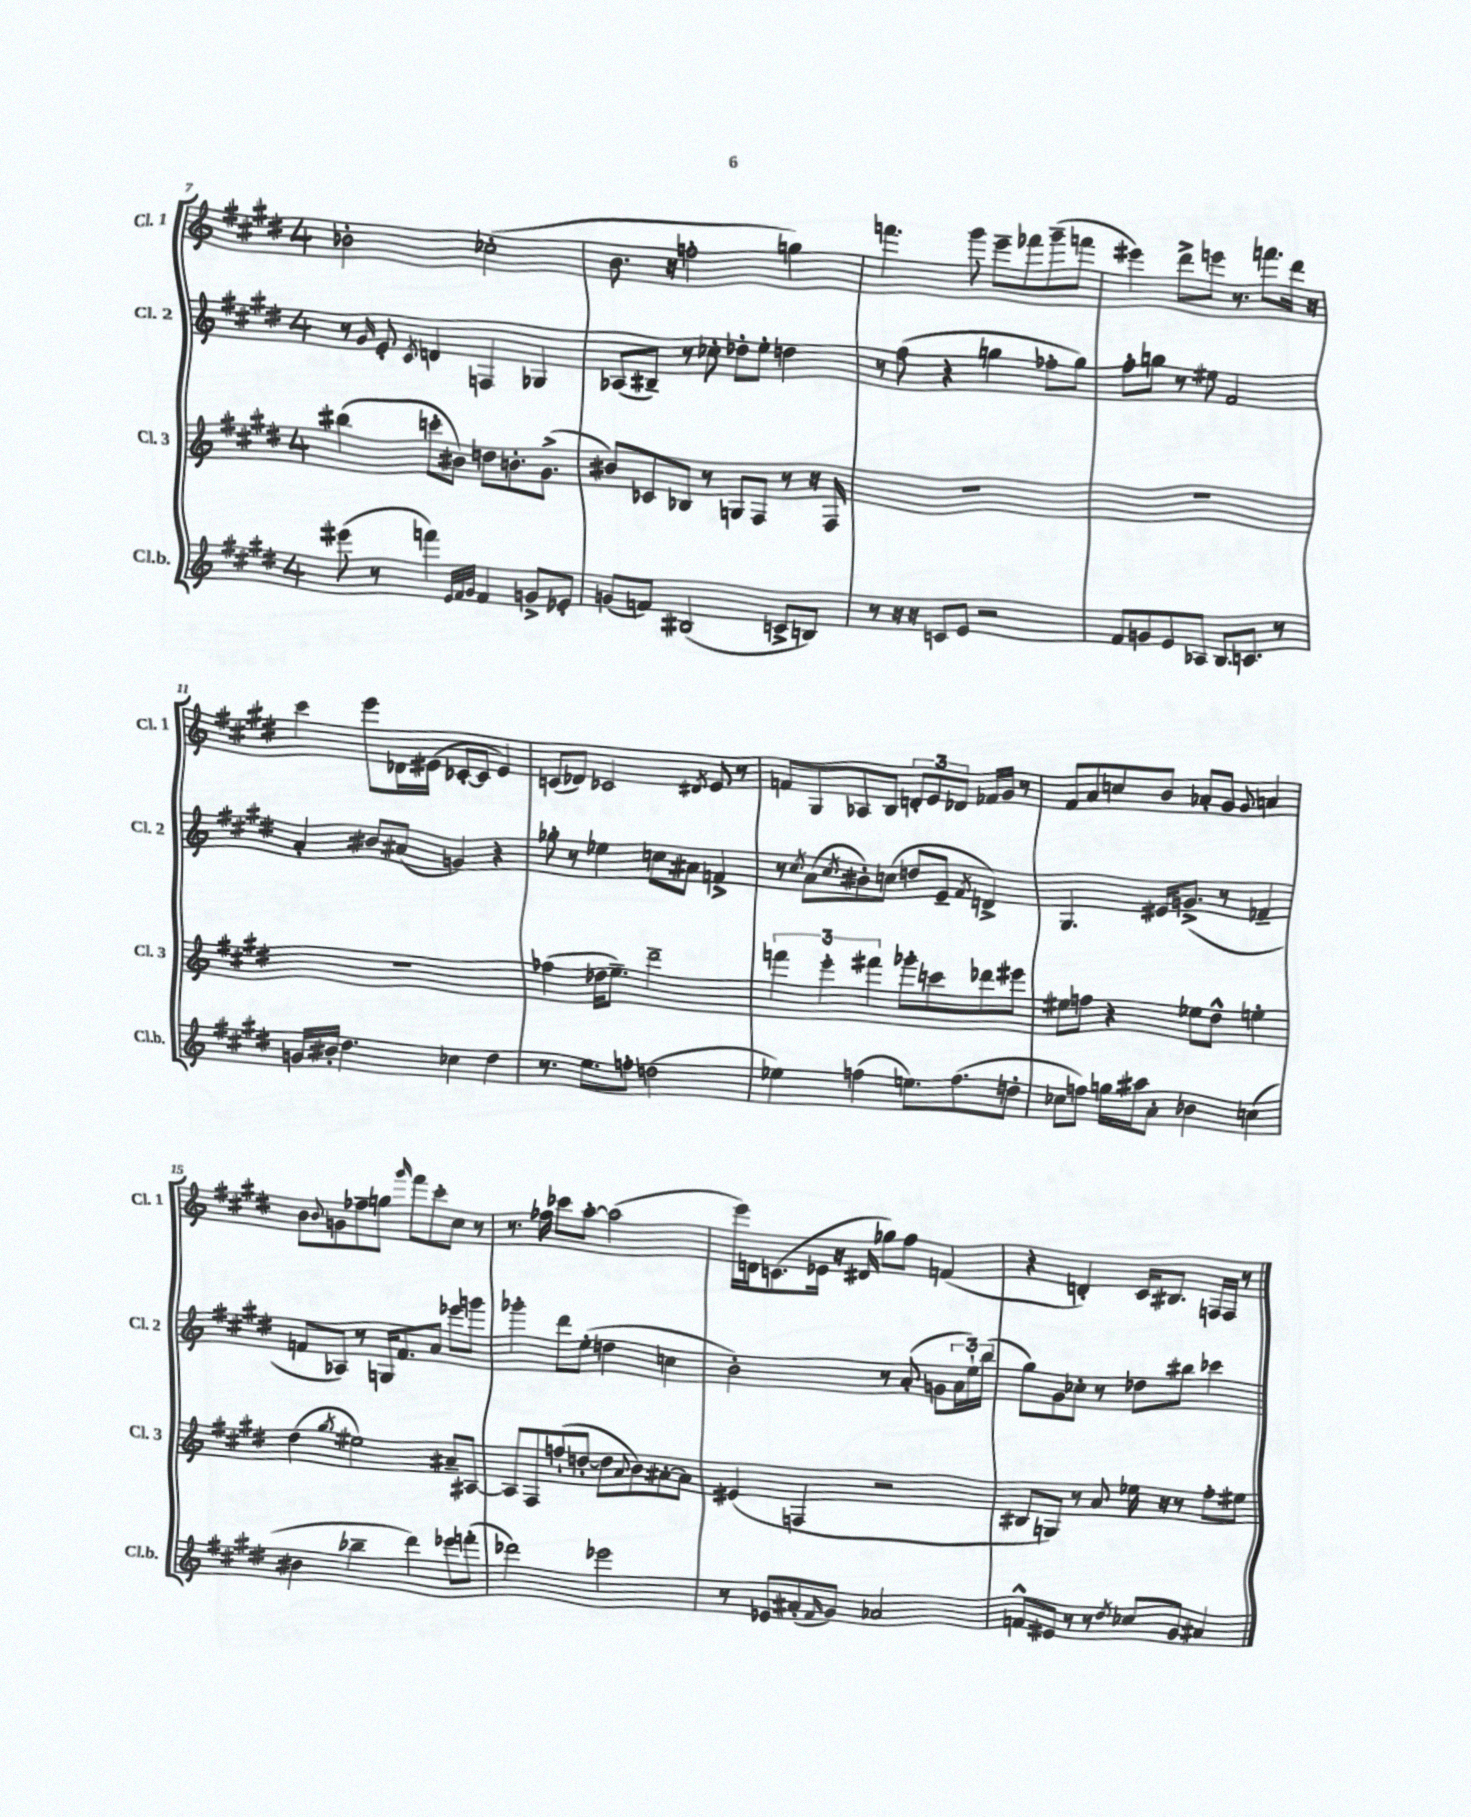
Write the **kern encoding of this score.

**kern	**kern	**kern	**kern
*staff4	*staff3	*staff2	*staff1
*clefG2	*clefG2	*clefG2	*clefG2
*k[f#c#g#d#]	*k[f#c#g#d#]	*k[f#c#g#d#]	*k[f#c#g#d#]
*M4/4	*M4/4	*M4/4	*M4/4
(8eee#	(4bb#	8r	2b-'
.	.	16qqg#	.
8r	.	8e'	.
.	.	8qc#	.
4fff)	8ccc'	4d	.
.	8b#)	.	.
32qqe	.	.	.
32qqf#	.	.	.
32qqg#	.	.	.
4f#	8dd	4F	(2cc-'
.	8.b'	.	.
8g^	.	4G-	.
.	(8.g#^	.	.
8e-'	.	.	.
=	=	=	=
(8g	8b#)	(8A-	8.b
8f)	8c-	8B#~)	.
.	.	.	16r
(2B#	8B-	8r	2ff'
.	8r	8cc-'	.
.	8G	8dd-'	.
.	8F#	8ee'	.
8c^	8r	4dd	4gg)
8B)	16r	.	.
.	16F#	.	.
=	=	=	=
8r	1r	8r	4.fff
16r	.	(8ff#	.
16r	.	.	.
8c	.	4r	.
8e	.	.	8ggg#
2r	.	4gg	8eee~
.	.	.	8fff-
.	.	8ff-'	(8ggg#~
.	.	8gg)	8fff
=	=	=	=
8f#	1r	8ff#'	4eee#)
8g	.	8gg	.
8e	.	8r	8ddd#^
8A-	.	8ee#	8eee
8.B	.	2f#	8.r
8.c	.	.	8.fff
8r	.	.	16ddd#
.	.	.	16r
=	=	=	=
16g	1r	4a'	4ccc#
16b#'	.	.	.
4.dd#	.	.	.
.	.	8b#	8eee
.	.	(8a#	16d-
.	.	.	(16e#
4cc-	.	4g)	[8c-'
.	.	.	8c-]
4dd#	.	4r	4e#)
=	=	=	=
8.r	(4ff-	8gg-'	(8c
.	.	8r	8d-)
8.ee	.	.	.
.	16dd-	4ee-	2c-
.	8.ee~)	.	.
8ff'	.	.	.
(2dd	2ddd#~	8cc	.
.	.	8a#	.
.	.	.	8qd#
.	.	4f^	8e
.	.	.	8r
=	=	=	=
4ee-)	6fff	8r	8f
.	.	8qcc#	.
.	.	(8a	8G#
.	6eee'	.	.
.	.	8qcc#	.
(4ff	.	8b#')	8A-
.	6fff#	.	.
.	.	(8cc	8B
8.ee)	8ggg-'	8dd	12d'
.	.	.	12e
.	8ccc	8e~	.
.	.	.	12d-
(8.ff	.	.	.
.	.	8qf#	.
.	8ddd-	4d^)	16f-
.	.	.	16g#
8dd'	8eee#	.	8r
=	=	=	=
8cc-	8ee#	4.G#	8f#
8ff)	8ff	.	8a
16gg	4r	.	8cc
16aa#	.	.	.
8a'	.	16e#	8b
.	.	(8.g^	.
4b-	8ee-	.	8a-'
.	8dd#^^	8r	8g#
.	.	.	8qqg#
(4cc	4ee'	4f-~	4a
=	=	=	=
4b#	(4dd#	8f	8b
.	.	.	8qqb
.	.	8A-)	8g
.	8qgg#	.	.
4bb-~	2ee#)	8r	8ff-~
.	.	16G	8gg
.	.	8.f	.
.	.	.	16qqggg#
4ddd#)	.	.	8fff#
.	.	8a	8ccc#'
8eee-	8a#~	8eee-	8cc#
(8fff'	[8A#	8ggg	8r
=	=	=	=
2ddd-)	8A#]	4ggg-'	8.r
.	8F#	.	.
.	.	.	16ff-
.	(8ff`	8ddd#	8ccc-
.	[8dd'	(8ee'	[8aa'
2eee-	8dd]	4dd	(2aa]
.	8qqa	.	.
.	8b)	.	.
.	[8a#'	4cc	.
.	8a#]	.	.
=	=	=	=
8r	(4e#	2b')	16eee)
.	.	.	16d
8e-	.	.	(8.c
(8a#'	4F	.	.
.	.	.	16e-
16qqf#	.	.	.
8g#)	.	.	16r
.	.	.	16d#
2a-	2r	8r	8gg-)
.	.	(8a'	8ff#
.	.	8g	(4f
.	.	24a	.
.	.	24ee`)	.
.	.	(24bb	.
=	=	=	=
8f^^	8B#	8gg#)	4r
8e#	8G)	8g#	.
8r	8r	8cc-'	4d')
8r	8a	8r	.
8qdd#	.	.	.
8cc-	16ee-	8dd-	16c#
.	16r	.	8.B#
8g#	8r	8bb#	.
4a#	8ff#'	4ccc-	16F
.	.	.	16F
.	8ee#	.	8r
==	==	==	==
*-	*-	*-	*-
